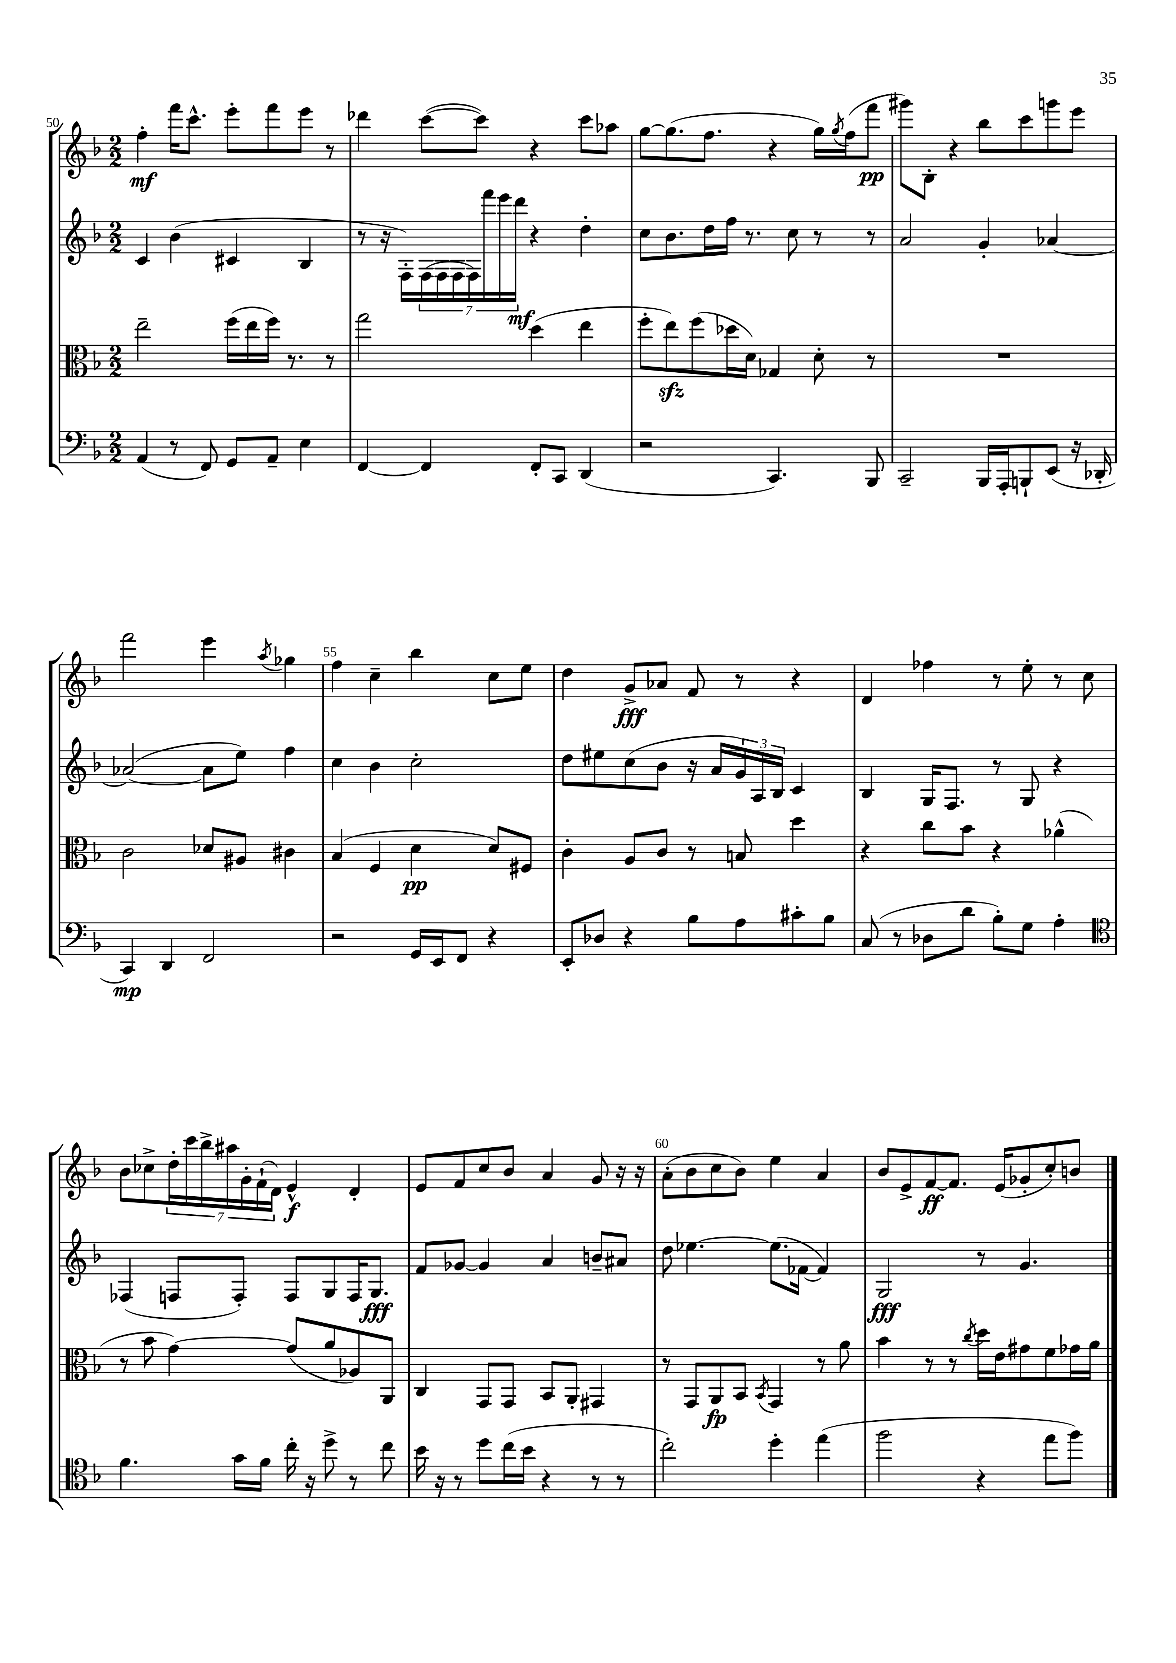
<<
\new StaffGroup <<
\new Staff = "s0" {
    \clef treble \key f \major \numericTimeSignature \time 2/2
    f''4-.\mf f'''16 c'''8.-^ e'''8-. f'''8 e'''8 r8 |
    des'''4 c'''8~( c'''8) r4 c'''8 aes''8 |
    g''8~ g''8.( f''8. r4 g''16) \acciaccatura { g''8 } f''16( f'''8\pp |
    gis'''8) bes8-. r4 bes''8 c'''8 g'''8 e'''8 |
    f'''2 e'''4 \acciaccatura { a''8 } ges''4 |
    f''4 c''4-- bes''4 c''8 e''8 |
    d''4 g'8->\fff aes'8 f'8 r8 r4 |
    d'4 fes''4 r8 e''8-. r8 c''8 |
    bes'8 ces''8-> \tuplet 7/4 { d''16-. c'''16 bes''16-> ais''16 g'16-. f'16-!( d'16) } e'4-^\f d'4-. |
    e'8 f'8 c''8 bes'8 a'4 g'8 r16 r16 |
    a'8-.( bes'8 c''8 bes'8) e''4 a'4 |
    bes'8 e'8-> f'8~\ff f'8. e'16( ges'8-. c''8-.) b'8 \bar "|." |
}
\new Staff = "s1" {
    \clef treble \key f \major \numericTimeSignature \time 2/2
    c'4 bes'4( cis'4 bes4 |
    r8 r16 f16-.) \tuplet 7/4 { f16( f16 f16 f16) f'''16 e'''16 d'''16\mf } r4 d''4-. |
    c''8 bes'8. d''16 f''16 r8. c''8 r8 r8 |
    a'2 g'4-. aes'4~ |
    aes'2~( aes'8 e''8) f''4 |
    c''4 bes'4 c''2-. |
    d''8 eis''8 c''8( bes'8 r16 a'16 \tuplet 3/2 { g'16) a16 bes16 } c'4 |
    bes4 g16 f8. r8 g8 r4 |
    fes4( f8 f8-.) f8 g8 f16 g8.\fff |
    f'8 ges'8~ ges'4 a'4 b'8-- ais'8 |
    d''8 ees''4.~ ees''8.( fes'16~ fes'4) |
    g2\fff r8 g'4. \bar "|." |
}
\new Staff = "s2" {
    \clef alto \key f \major \numericTimeSignature \time 2/2
    e''2-- f''16( e''16 f''16) r8. r8 |
    g''2 d''4( e''4 |
    f''8-. e''8\sfz) f''8( des''16 d'16) ges4 d'8-. r8 |
    R1 |
    c'2 des'8 ais8 cis'4 |
    bes4( f4 d'4\pp d'8) fis8 |
    c'4-. a8 c'8 r8 b8 d''4 |
    r4 c''8 bes'8 r4 aes'4-^( |
    r8 bes'8 g'4~) g'8( a'8 aes8) a,8 |
    c4 g,8 g,8 bes,8 a,8-. gis,4 |
    r8 g,8 a,8\fp bes,8 \acciaccatura { bes,8 } g,4 r8 a'8 |
    bes'4 r8 r8 \acciaccatura { c''8 } d''16 e'16 gis'8 f'8 ges'16 a'16 \bar "|." |
}
\new Staff = "s3" {
    \clef bass \key f \major \numericTimeSignature \time 2/2
    a,4( r8 f,8) g,8 a,8-- e4 |
    f,4~ f,4 f,8-. c,8 d,4( |
    r2 c,4.) bes,,8 |
    c,2-- bes,,16 a,,16-. b,,8-! e,8( r16 des,16-. |
    c,4\mp) d,4 f,2 |
    r2 g,16 e,16 f,8 r4 |
    e,8-. des8 r4 bes8 a8 cis'8-. bes8 |
    c8( r8 des8 d'8 bes8-.) g8 a4-. |
    \clef tenor f'4. g'16 f'16 c''16-. r16 d''8-> r8 c''8 |
    bes'16 r16 r8 d''8 c''16( bes'16 r4 r8 r8 |
    c''2-.) d''4-. e''4( |
    f''2 r4 e''8 f''8) \bar "|." |
}
>>
>>
\layout { \context { \Score currentBarNumber = #50 \override BarNumber.break-visibility = ##(#f #t #t) barNumberVisibility = #(every-nth-bar-number-visible 5) } }
